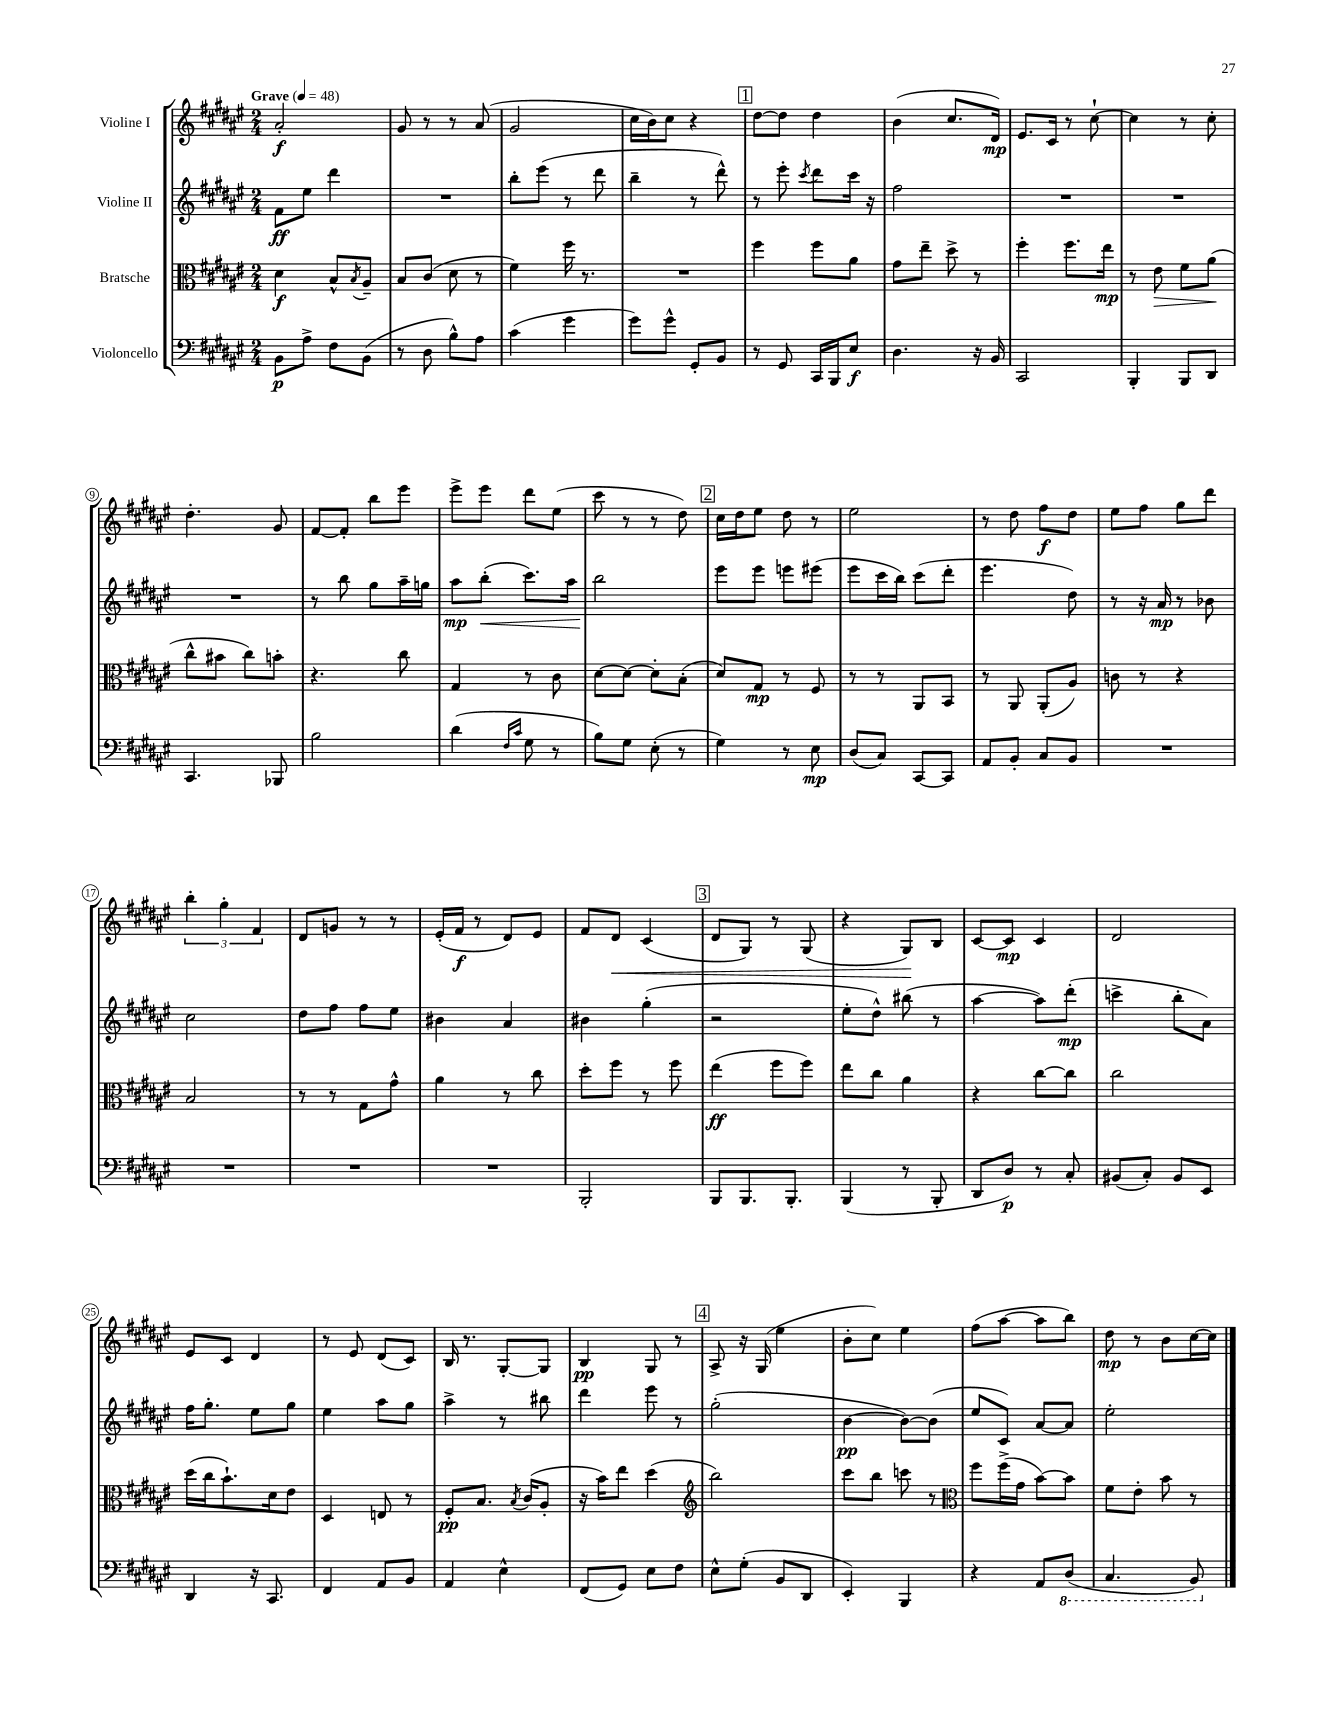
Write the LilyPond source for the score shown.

<<
\new StaffGroup <<
\new Staff = "s0" \with { instrumentName = "Violine I" } {
    \clef treble \key fis \major \numericTimeSignature \time 2/4 \tempo "Grave" 4 = 48
    ais'2-.\f |
    gis'8 r8 r8 ais'8( |
    gis'2 |
    cis''16 b'16) cis''8 r4 |
    \mark \markup { \box "1" } dis''8~ dis''8 dis''4 |
    b'4( cis''8. dis'16\mp) |
    eis'8. cis'16 r8 cis''8~-! |
    cis''4 r8 cis''8-. |
    dis''4.-. gis'8 |
    fis'8~ fis'8-. b''8 eis'''8 |
    eis'''8-> eis'''8 dis'''8 eis''8( |
    cis'''8 r8 r8 dis''8) |
    \mark \markup { \box "2" } cis''16 dis''16 eis''8 dis''8 r8 |
    eis''2 |
    r8 dis''8 fis''8\f dis''8 |
    eis''8 fis''8 gis''8 dis'''8 |
    \tuplet 3/2 { b''4-. gis''4-. fis'4 } |
    dis'8 g'8 r8 r8 |
    eis'16-.( fis'16\f r8 dis'8) eis'8 |
    fis'8 dis'8\< cis'4( |
    \mark \markup { \box "3" } dis'8 gis8) r8 gis8( |
    r4 gis8\!) b8 |
    cis'8~ cis'8\mp cis'4 |
    dis'2 |
    eis'8 cis'8 dis'4 |
    r8 eis'8 dis'8( cis'8) |
    b16 r8. gis8~-. gis8 |
    b4\pp gis8 r8 |
    \mark \markup { \box "4" } ais8-> r16 gis16( eis''4 |
    b'8-. cis''8) eis''4 |
    fis''8( ais''8~ ais''8 b''8) |
    dis''8\mp r8 b'8 cis''16~ cis''16 \bar "|." |
}
\new Staff = "s1" \with { instrumentName = "Violine II" } {
    \clef treble \key fis \major \numericTimeSignature \time 2/4
    fis'8\ff eis''8 dis'''4 |
    R2 |
    b''8-. eis'''8( r8 dis'''8 |
    b''4-- r8 dis'''8-^) |
    \mark \markup { \box "1" } r8 eis'''8-. \acciaccatura { cis'''8 } dis'''8 cis'''16 r16 |
    fis''2 |
    R2 |
    R2 |
    R2 |
    r8 b''8 gis''8 ais''16-- g''16 |
    ais''8\mp b''8-.\<( cis'''8.) ais''16 |
    b''2\! |
    \mark \markup { \box "2" } eis'''8 eis'''8 e'''8 eis'''8( |
    eis'''8 cis'''16 b''16) cis'''8( dis'''8-. |
    eis'''4. dis''8) |
    r8 r16 ais'16\mp r8 bes'8 |
    cis''2 |
    dis''8 fis''8 fis''8 eis''8 |
    bis'4 ais'4 |
    bis'4 gis''4-.( |
    \mark \markup { \box "3" } r2 |
    eis''8-. dis''8-^) bis''8( r8 |
    ais''4~ ais''8) dis'''8-.\mp( |
    c'''4-> b''8-. ais'8) |
    fis''16 gis''8.-. eis''8 gis''8 |
    eis''4 ais''8 gis''8 |
    ais''4-> r8 bis''8 |
    dis'''4 eis'''8 r8 |
    \mark \markup { \box "4" } gis''2-.( |
    b'4~\pp b'8~) b'8( |
    eis''8 cis'8) ais'8~ ais'8 |
    eis''2-. \bar "|." |
}
\new Staff = "s2" \with { instrumentName = "Bratsche" } {
    \clef alto \key fis \major \numericTimeSignature \time 2/4
    dis'4\f b8-^ \acciaccatura { b8 } ais8-- |
    b8 cis'8( dis'8 r8 |
    fis'4) fis''16 r8. |
    R2 |
    \mark \markup { \box "1" } fis''4 fis''8 ais'8 |
    gis'8 eis''8-- dis''8-> r8 |
    fis''4-. fis''8. eis''16\mp |
    r8 eis'8\> fis'8 ais'8\!( |
    cis''8-^ bis'8 cis''8) b'8-. |
    r4. cis''8 |
    gis4 r8 cis'8 |
    dis'8~ dis'8~ dis'8-. b8-.( |
    \mark \markup { \box "2" } dis'8) gis8\mp r8 fis8 |
    r8 r8 ais,8 b,8 |
    r8 ais,8 ais,8-.( ais8) |
    c'8 r8 r4 |
    b2 |
    r8 r8 gis8 gis'8-^ |
    ais'4 r8 cis''8 |
    dis''8-. fis''8 r8 fis''8 |
    \mark \markup { \box "3" } eis''4\ff( fis''8 fis''8) |
    eis''8 cis''8 ais'4 |
    r4 cis''8~ cis''8 |
    cis''2 |
    dis''16( cis''16 b'8.-!) dis'16 eis'8 |
    dis4 e8 r8 |
    fis8-.\pp b8. \acciaccatura { b8 } cis'16( ais8-. |
    r16 b'16) eis''8 dis''4( |
    \mark \markup { \box "4" } \clef treble b''2) |
    cis'''8 b''8 c'''8 r8 |
    \clef alto fis''8 fis''16->( gis'16 b'8~) b'8 |
    fis'8 eis'8-. b'8 r8 \bar "|." |
}
\new Staff = "s3" \with { instrumentName = "Violoncello" } {
    \clef bass \key fis \major \numericTimeSignature \time 2/4
    b,8\p ais8-> fis8 b,8( |
    r8 dis8 b8-^) ais8 |
    cis'4( gis'4 |
    gis'8) gis'8-^ gis,8-. b,8 |
    \mark \markup { \box "1" } r8 gis,8 cis,16 b,,16 eis8\f |
    dis4. r16 b,16 |
    cis,2 |
    b,,4-. b,,8 dis,8 |
    cis,4. bes,,8 |
    b2 |
    dis'4( \grace { fis16 cis'16 } gis8 r8 |
    b8) gis8 eis8-.( r8 |
    \mark \markup { \box "2" } gis4) r8 eis8\mp |
    dis8( cis8) cis,8~ cis,8 |
    ais,8 b,8-. cis8 b,8 |
    R2 |
    R2 |
    R2 |
    R2 |
    b,,2-. |
    \mark \markup { \box "3" } b,,8 b,,8. b,,8.-. |
    b,,4( r8 b,,8-. |
    dis,8 dis8\p) r8 cis8-. |
    bis,8( cis8-.) bis,8 eis,8 |
    dis,4 r16 cis,8. |
    fis,4 ais,8 b,8 |
    ais,4 eis4-^ |
    fis,8( gis,8) eis8 fis8 |
    \mark \markup { \box "4" } eis8-^ gis8-.( b,8 dis,8 |
    eis,4-.) b,,4 |
    r4 ais,8 \ottava #-1 dis,8( |
    cis,4. b,,8) \ottava #0 \bar "|." |
}
>>
>>
\layout { \context { \Score \override BarNumber.stencil = #(make-stencil-circler 0.1 0.3 ly:text-interface::print) } }
